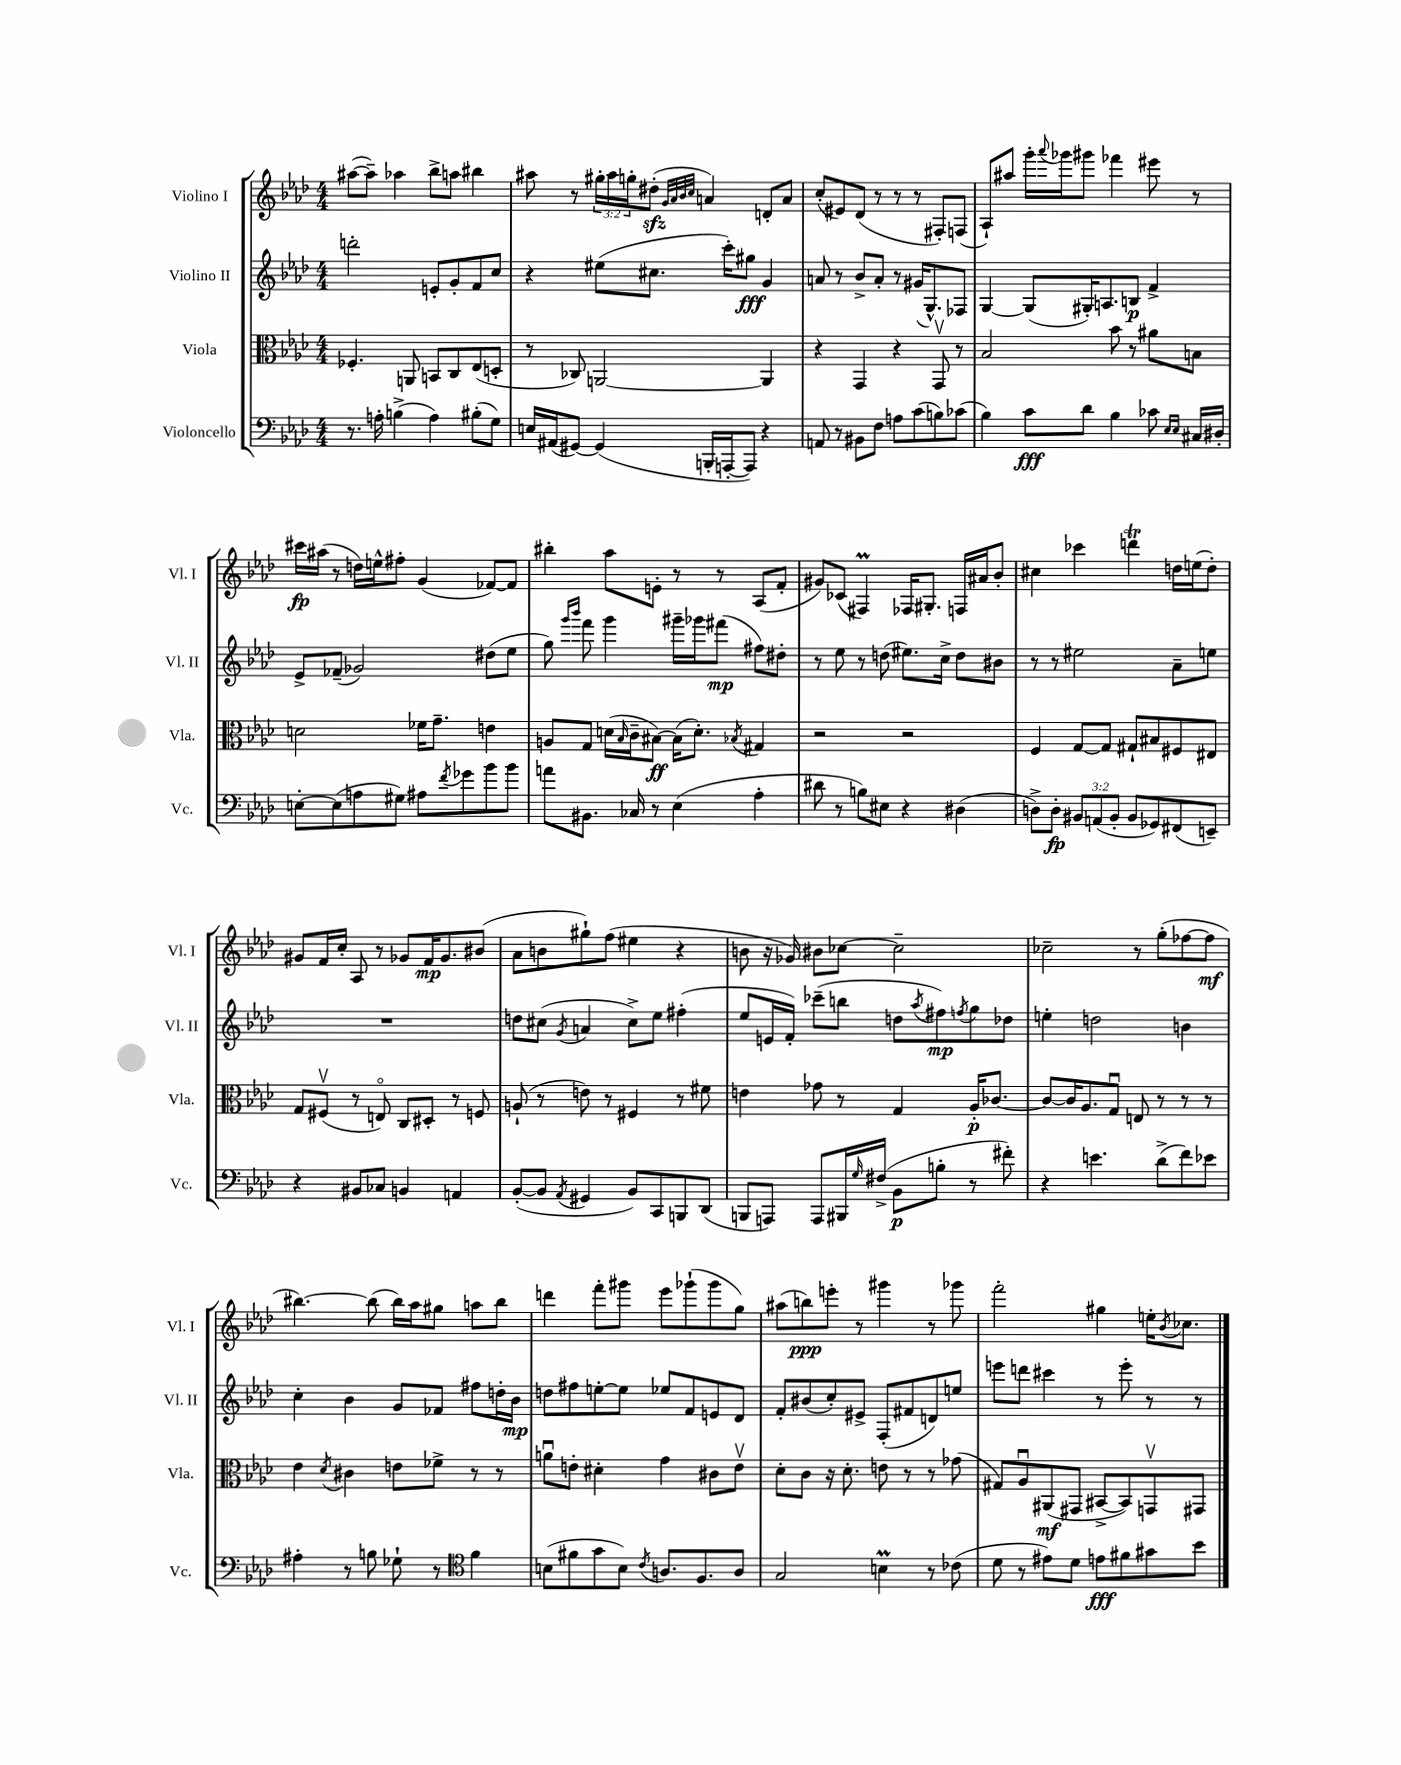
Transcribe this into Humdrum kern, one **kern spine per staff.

**kern	**kern	**kern	**kern
*staff4	*staff3	*staff2	*staff1
*clefF4	*clefC3	*clefG2	*clefG2
*k[b-e-a-d-]	*k[b-e-a-d-]	*k[b-e-a-d-]	*k[b-e-a-d-]
*M4/4	*M4/4	*M4/4	*M4/4
8.r	4.F-'/	2ddd'\	([8aa#\L
.	.	.	8aa#~\]J)
16A'\	.	.	.
(4B^\	.	.	4aa-\
.	8AA/	.	.
4A\)	8BB/L	8e'/L	8bb-^\L
.	8C/	8g'/	8aa\J
(8B#'\L	(8E-/	8f/	4bb#\
8G\J)	8D'/J	8cc/J	.
=	=	=	=
16E/LL	8r	4r	8aa#\
(16AA#/J	.	.	.
[8GG#/J)	8C-/)	.	8r
(4GG#/]	[2AA/	(8ee#\L	24gg#'\LL
.	.	.	24aa#\
.	.	.	24gg'\J
.	.	8.cc#\J	(8dd#'\J
.	.	.	32qqg/LLL
.	.	.	32qqa-/
.	.	.	32qqb-/
.	.	.	32qqcc/JJJ
16BBB'/LL	.	.	4a/)
[16AAA'/J	.	16ccc'\LK)	.
8AAA/]J)	.	8gg#\J	.
4r	4AA/]	4g/	8d'/L
.	.	.	8a/J
=	=	=	=
8AA/	4r	8a/	(8cc'/L
8r	.	8r	8e#/)
8BB#\L	4GG/	8b-^/L	(8d-/J
8F\J	.	8a'/J	8r
8A\L	4r	8r	8r
(8c\	.	(16g#/LK	8r
.	.	8.G^^/)	.
8B\)	8GGv/	.	8F#'/L)
(8c-\J	8r	8F-/J	(8F/J
=	=	=	=
4B-\)	2B-/	[4G/	8A-`/L)
.	.	.	8aa#/J
8c\L	.	(8G/]L	16ggg'\LL
.	.	.	8qqaaa-/
.	.	.	16ggg-\J
8d-\J	.	16G#'/K)	8ggg#\J
.	.	8.A/	.
4B-\	8b-\	.	4fff-\
.	8r	8B/J	.
8c-\	8a#\L	4f^/	8eee#\
16qqE-/LL	.	.	.
16qqE-/JJ	.	.	.
16C#/LL	8B\J	.	8r
16D#'/JJ	.	.	.
=	=	=	=
[8E'\L	2d\	8e-^/L	16ccc#\LL
.	.	.	(16aa#\JJ
(8E\]	.	(8f-~/J	8r
8A\	.	2g-/)	16dd\LL)
.	.	.	16ee^^\J
8G#\J)	.	.	8ff#'\J
8A#\L	16f-\LK	.	(4g/
.	8.g~\J	.	.
8qf/	.	.	.
8g-\	.	.	.
8b-\	4e\	(8dd#\L	[8f-/L)
8b-\J	.	8ee-\J	8f-/]J
=	=	=	=
8a\L	8A/L	8gg\)	4bb#'\
.	.	16qqggg/LL	.
.	.	16qqbbb-/JJ	.
8.BB#\J	8G/J	8fff\	.
.	(16d\LL	4ggg\	8aa-\L
.	16qqB-/	.	.
16C-/	16c~\J	.	.
8r	[8B#\J)	.	8e'\J
(4E-\	(16B#\]LK	16ggg#~\LL	8r
.	8.d'\J)	16ggg-\J	.
.	.	(8fff#\J	8r
.	8qB-/	.	.
4A-'\	4G#/	8ff#\L)	(8A-/L
.	.	8dd#'\J	8f'/J
=	=	=	=
8d#\	2r	8r	8g#/L)
8r	.	8ee-\	(8c-/J
8B\L)	.	8r	4F#/)
8E#\J	.	(8dd\	.
4r	2r	8.ee#\L)	16F-/LK
.	.	.	8.G#'/J
.	.	16cc^\Jk	.
(4D#\	.	8dd\L	16F/LL
.	.	.	16a#/J
.	.	8b#\J	8b-'/J
=	=	=	=
8D^\L)	4F/	8r	4cc#\
8D'\J	.	8r	.
12BB#/L	[8G/L	2ee#\	4ccc-\
(12AA/	.	.	.
.	8G/]J	.	.
12BB#'/J	.	.	.
8BB#/L	8G#`/L	.	4ddd\
8GG-/)	8B#/	.	.
(8FF#/	8F#/	8a-~\L	16dd\LL
.	.	.	(16ee\J
8EE~/J)	8E#/J	8ee\J	8dd'\J)
=	=	=	=
4r	8G/L	1r	8g#/L
.	(8F#v/J	.	16f/L
.	.	.	16cc'/JJ
8BB#/L	8r	.	8A-/
8C-/J	8Eo/)	.	8r
4BB/	8C/L	.	8g-/L
.	8D#'/J	.	16f/K
.	.	.	8.g-/
4AA/	8r	.	.
.	8F/	.	(8b#/J
=	=	=	=
([8BB-'/L	(8A`/	8dd\L	8a-\L
8BB-/]J	8r	(8cc#\J	8b\
8qAA-/	.	8qg/	.
4GG#/	8e\)	4a/	8gg#`\)
.	8r	.	(8ff\J
8BB-/L)	4F#/	8cc#^\L)	4ee#\
8CC/	.	8ee-\J	.
8BBB/	8r	(4ff#'\	4r
(8DD-/J	8f#\	.	.
=	=	=	=
8BBB/L	4e\	8ee-/L	8b\
8AAA/J)	.	16e/L	16r
.	.	16f'/JJ)	16g-/)
8AAA/L	8g-\	(8ccc-~\L	8b#\L
16BBB#/L	8r	8bb\J	[8cc-\J
16qqG/	.	.	.
(16F#^/JJ	.	.	.
8BB-\L	4G/	8dd\L	2cc-~\]
.	.	8qaa-/	.
8B'\J	.	8ff#\)	.
.	.	8qff/	.
8r	16A-'/LK	8gg\	.
.	[8.c-/J	.	.
8f#'\)	.	8dd-\J	.
=	=	=	=
4r	8c-/_L	4ee'\	2cc-~\
.	16c-/]K	.	.
.	8.A-/	.	.
4.e\	.	2dd\	.
.	8Gu/J	.	.
.	8E/	.	8r
(8d-^\L	8r	.	(8gg'\L
8f\)	8r	4b\	[8ff-\
8e-\J	8r	.	8ff-\]J
=	=	=	=
4A#'\	4e-\	4cc'\	[4.bb#\)
.	8qd-/	.	.
8r	4c#\	4b-\	.
8B\	.	.	(8bb#\]
8G-`\	8e\L	8g/L	16bb#\LL)
.	.	.	16aa-\J
8r	8f-^\J	8f-/J	8gg#\J
*clefC4	*	*	*
4f\	8r	8ff#\L	8aa\L
.	8r	16dd'\L	8bb#\J
.	.	16b-\JJ	.
=	=	=	=
(8B\L	8au\L	8dd\L	4ddd\
8f#\	8e'\J	8ff#\	.
8g\	4d#'\	[8ee'\	8fff'\L
8B\J)	.	8ee\]J	8ggg#\J
8qc/	.	.	.
8.A/L	4g\	8ee-/L	8eee-\L
.	.	8f/	(8ggg-`\
8.F/	.	.	.
.	8c#\L	8e/	8ggg-\
8A/J	8ev\J	8d-/J	8gg\J)
=	=	=	=
2G/	8d-'\L	8f'/L	(8aa#\L
.	8c\J	(8b#/	8bb\)
.	16r	8cc'/)	8eee'\J
.	8.d-'\	.	.
.	.	8e#^/J	8r
4B\	8e\	(8F'/L	4ggg#\
.	8r	8f#/	.
8r	8r	8d/)	8r
(8c-\	(8g-\	8ee/J	8ggg-\
=	=	=	=
8d-\	8G#/L)	8eee\L	2fff'\
8r	8A-u/	8ddd\J	.
8e#\L)	(8AA#/	4ccc#\	.
8d-\J	8GG#/J	.	.
8e\L	[8BB#^/L	8r	4gg#\
8f#\	8BB#/])	8eee'\	.
8g#\	8GGv/	8r	16ee'\LK
.	.	.	8qb-/
.	.	.	8.cc-\J
8b-\J	8GG#/J	8r	.
==	==	==	==
*-	*-	*-	*-
